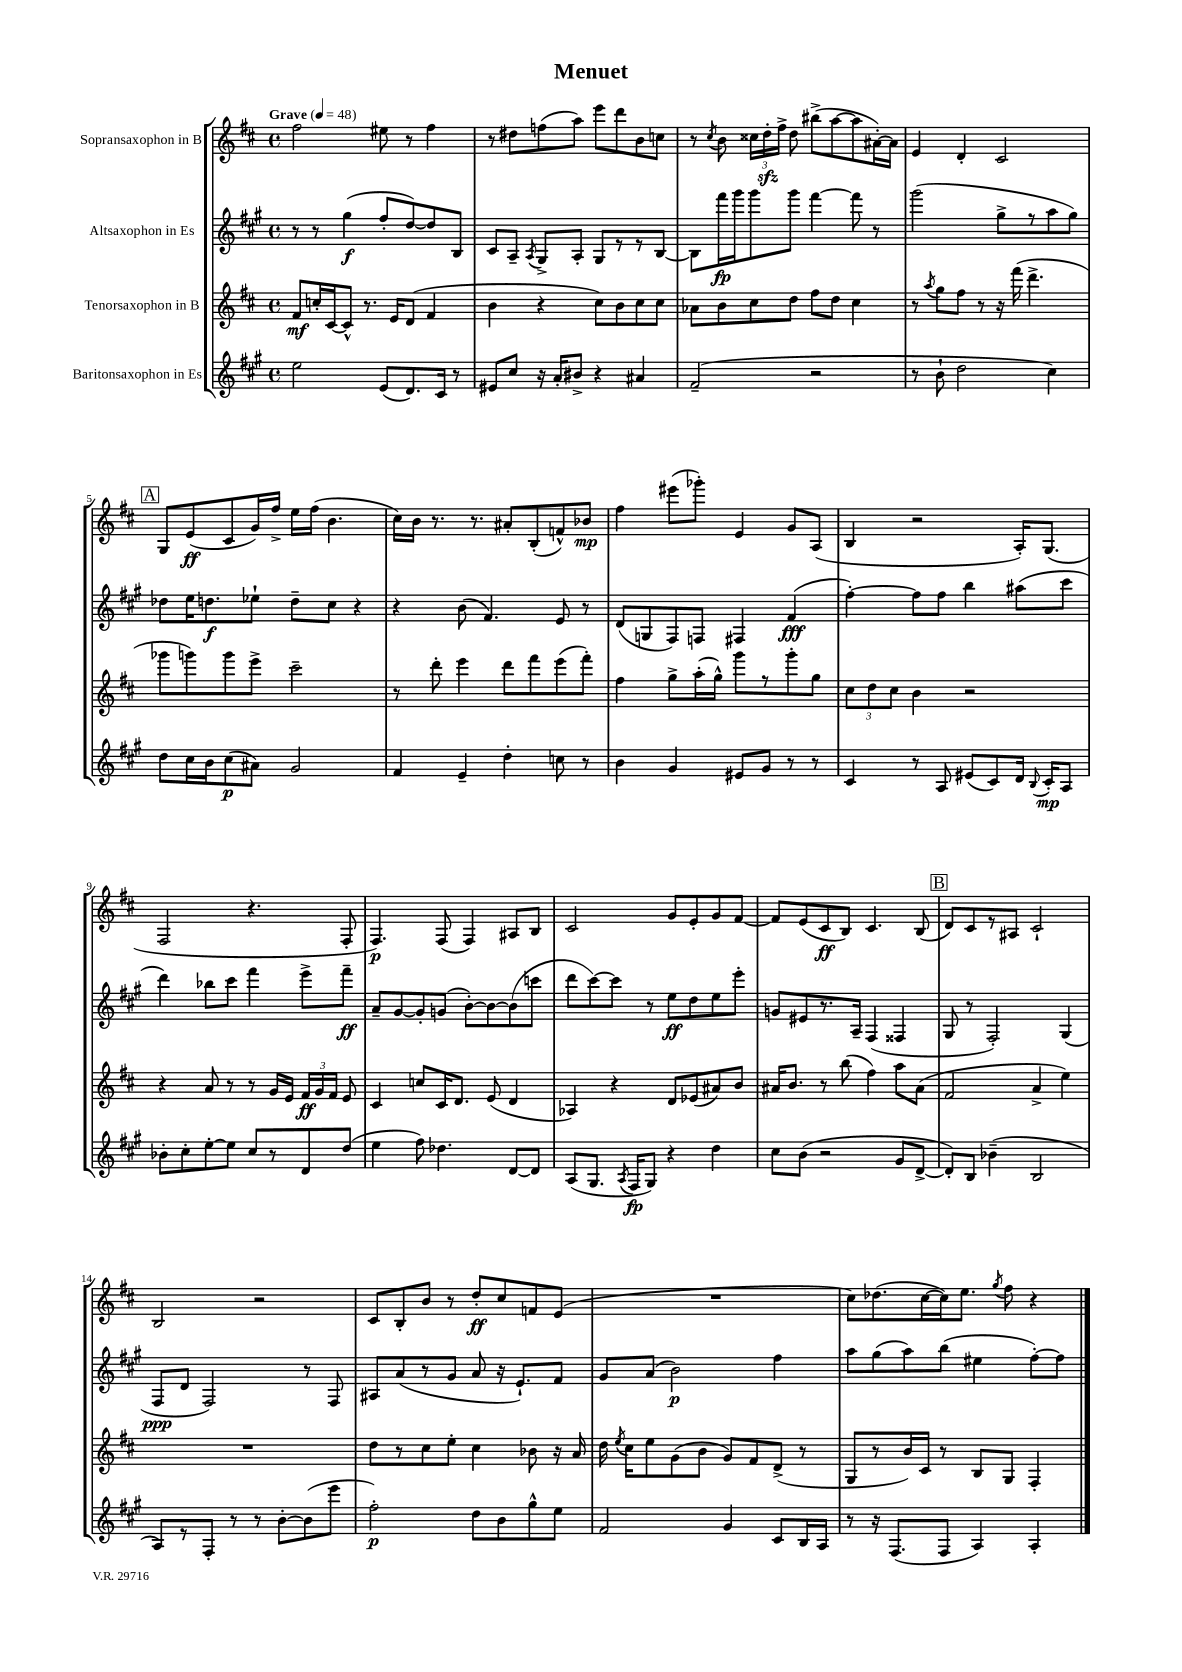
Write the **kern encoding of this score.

**kern	**kern	**kern	**kern
*staff4	*staff3	*staff2	*staff1
*clefG2	*clefG2	*clefG2	*clefG2
*k[f#c#g#]	*k[f#c#]	*k[f#c#g#]	*k[f#c#]
*M4/4	*M4/4	*M4/4	*M4/4
*met(c)	*met(c)	*met(c)	*met(c)
*MM48	*MM48	*MM48	*MM48
2ee\	8f#/L	8r	2ff#\
.	16cc'/L	8r	.
.	[16c#/J	.	.
.	8c#^^/]J	(4gg#\	.
.	8.r	.	.
(8e/L	.	8ff#'/L	8ee#\
.	16e/LK	.	.
8.d/)	(8d/J	[8dd/)	8r
.	4f#/	8dd/]	4ff#\
16c#/Jk	.	.	.
8r	.	8B/J	.
=	=	=	=
8e#/L	4b\	8c#/L	8r
8cc#/J	.	8A~/J	8dd#\L
.	.	8qA/	.
16r	4r	8G#^/L	(8ff\
16a'/LK	.	.	.
8b#^/J	.	8A'/J	8aa\J)
4r	8cc#\L)	8G#/L	8eee\L
.	8b\	8r	8ddd\
4a#/	8cc#\	8r	8b\
.	8cc#\J	[8B/J	8cc\J
=	=	=	=
(2f#~/	8a-\L	8B\]L	8r
.	.	.	8qcc#/
.	8b\	16fff#\L	8b\
.	.	16ggg#\J	.
.	8cc#\	8ggg#\	24cc##\LL
.	.	.	24dd'\
.	.	.	24ff#^\JJ
.	8dd\J	8ggg#\J	8dd\
2r	8ff#\L	[4fff#\	(8bb#^\L
.	8dd\J	.	[8aa\
.	4cc#\	8fff#\]	8aa\]
.	.	8r	[16a#'\L)
.	.	.	16a#\]JJ
=	=	=	=
8r	8r	(2ggg#\	4e/
.	8qaa/	.	.
8b`\	8gg\L	.	.
2dd\	8ff#\J	.	4d'/
.	8r	.	.
.	16r	8gg#^\L	2c#/
.	(16fff#\	.	.
.	4.ddd^\	8r	.
4cc#\)	.	8aa\	.
.	.	8gg#\J)	.
=	=	=	=
8dd\L	8ggg-\L	8dd-\L	8G/L
16cc#\L	8ggg\)	16ee\K	(8e/
16b\J	.	8.dd\	.
(8cc#\	8ggg\	.	8c#/
8a#\J)	8eee^\J	8ee-`\J	16g/L)
.	.	.	16ff#^/JJ
2g#/	2ccc#~\	8dd~\L	16ee\LL
.	.	.	(16ff#\JJ
.	.	8cc#\J	4.b\
.	.	4r	.
=	=	=	=
4f#/	8r	4r	16cc#\LL)
.	.	.	16b\JJ
.	8ddd'\	.	8.r
4e~/	4eee\	(8b\	.
.	.	.	8.r
.	.	4.f#/)	.
4dd'\	8ddd\L	.	8a#'/L
.	8fff#\	.	(8B'/
8cc\	(8eee\	8e/	8f^^/)
8r	8fff#'\J)	8r	8b-/J
=	=	=	=
4b\	4ff#\	(8d/L	4ff#\
.	.	8G/	.
4g#/	8gg^\L	8F#/)	(8eee#\L
.	(16aa'\L	8F/J	8ggg-'\J)
.	16gg^^\JJ)	.	.
8e#/L	8ggg\L	4F#/	4e/
8g#/J	8r	.	.
8r	8ggg'\	(4f#/	8g/L
8r	8gg\J	.	(8A/J
=	=	=	=
4c#/	12cc#\L	[4ff#'\)	4B/
.	12dd\	.	.
.	12cc#\J	.	.
8r	4b\	8ff#\]L	2r
8A/	.	8ff#\J	.
(8e#/L	2r	4bb\	.
8c#/)	.	.	.
16d/Jk	.	(8aa#\L	16A'/LK)
8qqB/	.	.	.
16c#'/LK	.	.	(8.G/J
8A/J	.	8ccc#\J	.
=	=	=	=
8b-'\L	4r	4ddd\)	2F#/
8cc#'\	.	.	.
[8ee'\	8a/	8bb-\L	.
8ee\]J	8r	8ccc#\J	.
8cc#/L	8r	4fff#\	4.r
8r	16g/LL	.	.
.	16e/JJ	.	.
8d/	24f#/LL	8eee^\L	.
.	24g/	.	.
.	24f#/JJ	.	.
(8dd/J	8e/	8fff#~\J	8F#'/
=	=	=	=
4ee\	4c#/	8a~/L	4.F#/)
.	.	[8g#/	.
8ff#\)	8cc/L	8g#'/]	.
4.dd-\	16c#/K	(8g/J	(8F#/
.	8.d/J	.	.
.	.	[8b'\L)	4F#/)
.	(8e/	8b\_	.
[8d/L	4d/	(8b\]	8A#/L
8d/]J	.	8ccc\J	8B/J
=	=	=	=
(8A/L	4A-/)	8ddd\L	2c#/
8.G#/J	.	[8ccc#\)	.
.	4r	8ccc#\]J	.
8qA/	.	.	.
16F#/LK	.	.	.
8G#/J)	.	8r	.
4r	8d/L	8ee\L	8g/L
.	(8e-/	8dd\	8e'/
4dd\	8a#/)	8ee\	8g/
.	8b/J	8eee'\J	[8f#/J
=	=	=	=
8cc#\L	16a#/LK	8g/L	8f#/]L
.	8.b/J	.	.
(8b\J	.	8e#/	(8e/
2r	8r	8.r	8c#/
.	(8bb\	.	8B/J)
.	.	16A~/Jk	.
.	4ff#\)	(4F#/	4.c#/
8g#/L	8aa\L	4F##/	.
[8d^/J	(8a#\J	.	(8B/
=	=	=	=
8d'/]L)	2f#/	8G#/	8d/L)
8B/J	.	8r	8c#/
(4b-~\	.	2F#'/)	8r
.	.	.	8A#/J
2B/	4a^/	.	2c#`/
.	4ee\)	(4G#/	.
=	=	=	=
8A/L)	1r	8F#/L	2B/
8r	.	8d/J	.
8F#'/J	.	2F#/)	.
8r	.	.	.
8r	.	.	2r
[8b'\L	.	.	.
(8b\]	.	8r	.
8eee\J	.	8F#/	.
=	=	=	=
2ff#'\)	8dd\L	8A#/L	8c#/L
.	8r	(8a/	8B'/
.	8cc#\	8r	8b/J
.	8ee'\J	8g#/J	8r
8dd\L	4cc#\	8a/	8dd'/L
8b\	.	16r	8cc#/
.	.	8.e`/L)	.
8gg#^^\	8b-\	.	8f/
8ee\J	16r	8f#/J	(8e/J
.	16a/	.	.
=	=	=	=
2f#/	16dd\	8g#/L	1r
.	8qee/	.	.
.	16cc#\LK	.	.
.	8ee\	(8a/J	.
.	(8g\	2b\)	.
.	8b\J	.	.
4g#/	8g/L)	.	.
.	8f#/	.	.
8c#/L	(8d^/J	4ff#\	.
16B/L	8r	.	.
16A/JJ	.	.	.
=	=	=	=
8r	8G/L	8aa\L	8cc#\L)
16r	8r	(8gg#\	(8.dd-\
(8.F#/L	.	.	.
.	16b/L)	8aa\)	.
.	16c#/JJ	.	[16cc#\L
8F#/J	8r	(8bb\J	16cc#\]J)
.	.	.	8.ee\J
4A/)	8B/L	4ee#\	.
.	.	.	8qgg/
.	8G/J	.	8ff#\
4A'/	4F#'/	[8ff#'\L)	4r
.	.	8ff#\]J	.
==	==	==	==
*-	*-	*-	*-
